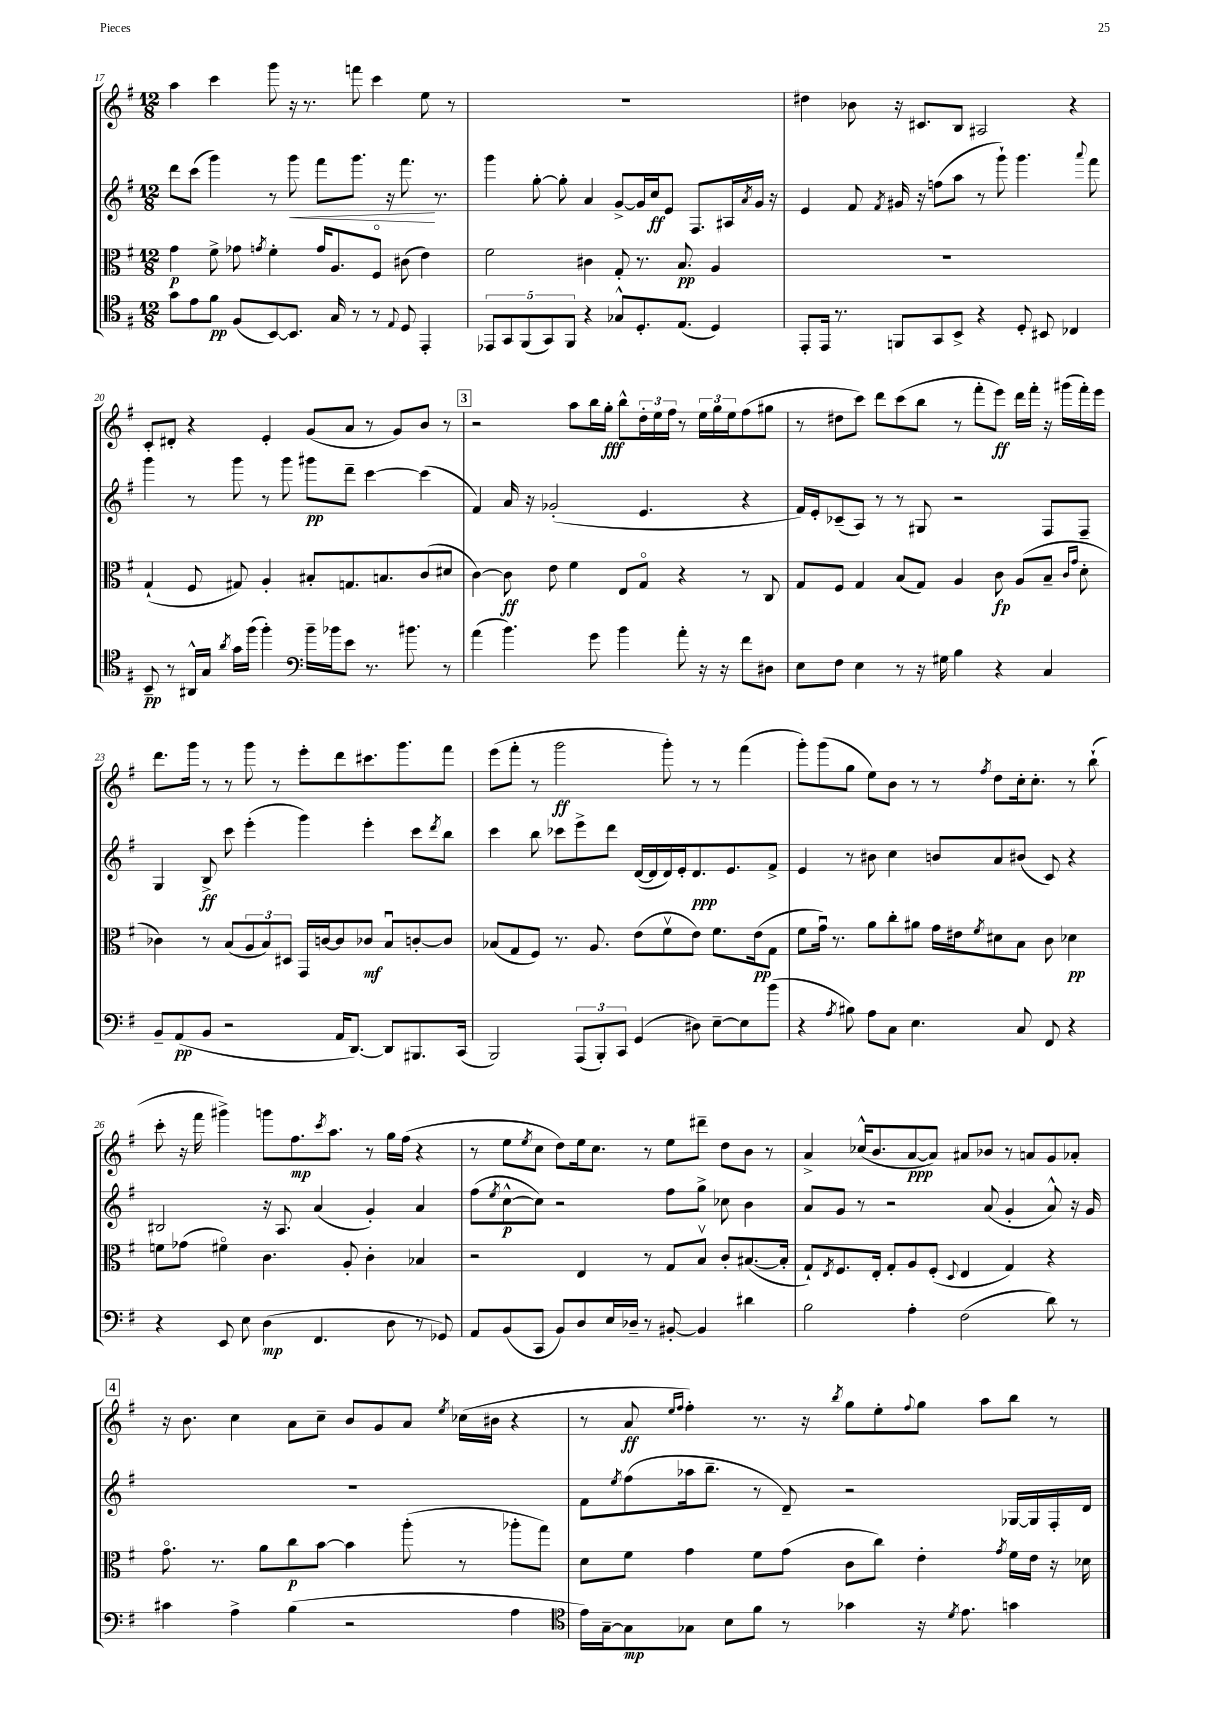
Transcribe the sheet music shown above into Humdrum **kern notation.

**kern	**dynam	**kern	**dynam	**kern	**dynam	**kern	**dynam
*part4	*part4	*part3	*part3	*part2	*part2	*part1	*part1
*staff4	*staff4	*staff3	*staff3	*staff2	*staff2	*staff1	*staff1
*clefC4	*	*clefC3	*	*clefG2	*	*clefG2	*
*k[f#]	*	*k[f#]	*	*k[f#]	*	*k[f#]	*
*M12/8	*	*M12/8	*	*M12/8	*	*M12/8	*
=17	=17	=17	=17	=17	=17	=17	=17
8g\L	.	4g\	p	8ddd\L	.	4aa\	.
8e\	.	.	.	(8ccc\J	.	.	.
8f#\J	pp	8f#^\	.	4ggg\)	.	4ccc\	.
(8F#/L	.	8g-X\	.	.	.	.	.
.	.	8qgn/	.	.	.	.	.
[8BB/)	.	4f#'\	.	8r	.	8ggg\	.
!	!	!	!	!	!LO:HP:b	!	!
8.BB/J]	.	.	.	8ggg\	<	16r	.
.	.	.	.	.	.	8.r	.
.	.	16g/KL	.	8fff#\L	.	.	.
16G/	.	8.A/	.	.	.	.	.
8r	.	.	.	8.ggg\J	.	8fffn\	.
8r	.	8F#/J	.	.	.	4ccc\	.
.	.	.	.	16r	.	.	.
8qqE/	.	.	.	.	.	.	.
8D/	.	(8c#X\	.	8.fff#\	.	.	.
4EE'/	.	4e\)	.	.	.	8ee\	.
.	.	.	.	8.r	[	.	.
.	.	.	.	.	.	8r	.
=18	=18	=18	=18	=18	=18	=18	=18
10EE-X/L	.	2f#\	.	4ggg\	.	1.r	.
10GG/	.	.	.	.	.	.	.
(10FF#/	.	.	.	.	.	.	.
.	.	.	.	[8gg'\	.	.	.
10GG/)	.	.	.	.	.	.	.
.	.	.	.	8gg'\]	.	.	.
10FF#/J	.	.	.	.	.	.	.
4r	.	4c#X\	.	4a/	.	.	.
8G-X^^/L	.	8G'/	.	[8g^/L	.	.	.
8.D'/	.	8.r	.	16g/L]	.	.	.
.	.	.	.	16cc/J	ff	.	.
.	.	.	.	8e/J	.	.	.
(8.E/J	.	8.B/	pp	.	.	.	.
.	.	.	.	8.F#/L	.	.	.
4D/)	.	4A/	.	.	.	.	.
.	.	.	.	16A#X/L	.	.	.
.	.	.	.	8qa/	.	.	.
.	.	.	.	16g/JJ	.	.	.
.	.	.	.	16r	.	.	.
=19	=19	=19	=19	=19	=19	=19	=19
8EE'/L	.	1.r	.	4e/	.	4dd#X\	.
16EE/Jk	.	.	.	.	.	.	.
8.r	.	.	.	.	.	.	.
.	.	.	.	8f#/	.	8b-X\	.
.	.	.	.	8qf#/	.	.	.
8FFn/L	.	.	.	16g#X/	.	16r	.
.	.	.	.	16r	.	8.c#X/L	.
8GG/	.	.	.	(8ffn\L	.	.	.
8BB^/J	.	.	.	8aa\J	.	8B/J	.
4r	.	.	.	8r	.	2A#X/	.
.	.	.	.	8ggg`\)	.	.	.
8D'/	.	.	.	4.ggg\	.	.	.
8BB#X/	.	.	.	.	.	.	.
4C-X/	.	.	.	.	.	4r	.
.	.	.	.	8qqaaa/	.	.	.
.	.	.	.	8fff#\	.	.	.
!!LO:LB:g=z
=20	=20	=20	=20	=20	=20	=20	=20
8BB~/	pp	(4G`/	.	4ggg\	.	8c'/L	.
8r	.	.	.	.	.	8d#X'/J	.
16AA#X^^/LL	.	8F#/	.	8r	.	4r	.
16G/JJ	.	.	.	.	.	.	.
8qa/	.	.	.	.	.	.	.
16g\LL	.	8G#X/)	.	8ggg\	.	.	.
(16ff#\JJ	.	.	.	.	.	.	.
4ff#'\)	.	4A'/	.	8r	.	4e'/	.
.	.	.	.	8ggg\	.	.	.
*clefF4	*	*	*	*	*	*	*
16b~\LL	.	8B#X'/L	.	8ggg#X\L	pp	(8g/L	.
16b-X\J	.	.	.	.	.	.	.
8e\J	.	8.Gn/	.	8ddd~\J	.	8a/J	.
8.r	.	.	.	[4ccc\	.	8r	.
.	.	8.Bn/	.	.	.	.	.
.	.	.	.	.	.	8g/L)	.
8.b#X\	.	.	.	.	.	.	.
.	.	(8c/	.	(4ccc\]	.	8b/J	.
8r	.	8d#X/J	.	.	.	8r	.
!!LO:REH:place=s1:t=3
=21	=21	=21	=21	=21	=21	=21	=21
(4a\	.	[4c\)	.	4f#/)	.	2r	.
4.b\)	.	8c\]	ff	16a/	.	.	.
.	.	.	.	16r	.	.	.
.	.	8e\	.	(2g-X'/	.	.	.
.	.	4f#\	.	.	.	8aa\L	.
8g\	.	.	.	.	.	16bb\L	.
.	.	.	.	.	.	16gg'\JJ	fff
4b\	.	8E/L	.	.	.	8bb^^\L	.
.	.	8G/J	.	4.e/	.	24dd'\L	.
.	.	.	.	.	.	24ee\	.
.	.	.	.	.	.	24ff#\JJ	.
8a'\	.	4r	.	.	.	8r	.
16r	.	.	.	.	.	24ee\LL	.
.	.	.	.	.	.	24gg\	.
16r	.	.	.	.	.	.	.
.	.	.	.	.	.	24ee\J	.
8f#\L	.	8r	.	4r	.	(8ff#\	.
8D#X\J	.	8C/	.	.	.	8gg#X\J	.
=22	=22	=22	=22	=22	=22	=22	=22
8E\L	.	8G/L	.	16f#/LL)	.	8r	.
.	.	.	.	16e'/J	.	.	.
8F#\J	.	8F#/J	.	(8c-X~/	.	8dd#X\L	.
4E\	.	4G/	.	8A/J)	.	8ccc\J)	.
.	.	.	.	8r	.	8ddd\L	.
8r	.	(8B/L	.	8r	.	(8ccc\	.
16r	.	8G/J)	.	8G#X/	.	8bb\J	.
16G#X\	.	.	.	.	.	.	.
4B\	.	4A/	.	2r	.	8r	.
.	.	.	.	.	.	8fff#'\L	.
4r	.	8c\	fp	.	.	8eee\J)	ff
.	.	(8A/L	.	.	.	16ddd\LL	.
.	.	.	.	.	.	16fff#'\JJ	.
4C/	.	8B~/J	.	8F#/L	.	16r	.
.	.	.	.	.	.	(16ggg#X\LL	.
.	.	16qqc/LL	.	.	.	.	.
.	.	16qqg/JJ	.	.	.	.	.
.	.	8d'\	.	8F#~/J	.	16fff#'\)	.
.	.	.	.	.	.	16eee\JJ	.
!!LO:LB:g=z
=23	=23	=23	=23	=23	=23	=23	=23
8BB~/L	.	4c-X\)	.	4G/	.	8.ddd\L	.
(8AA/	pp	.	.	.	.	.	.
.	.	.	.	.	.	16ggg\Jk	.
8BB/J	.	8r	.	8B^/	ff	8r	.
2r	.	(8B/L	.	8ccc\	.	8r	.
.	.	12A/	.	(4eee'\	.	8ggg\	.
.	.	12B/)	.	.	.	.	.
.	.	.	.	.	.	8r	.
.	.	12D#X/J	.	.	.	.	.
.	.	16GG/LL	.	4ggg\)	.	8eee'\L	.
.	.	[16cn/J	.	.	.	.	.
16AA/KL	.	8c/]	.	.	.	8ddd\	.
[8.DD/J)	.	.	.	.	.	.	.
.	.	8c-X/J	mf	4eee'\	.	8.ccc#X\	.
8DD/L]	.	8Bu/L	.	.	.	.	.
.	.	.	.	.	.	8.ggg\	.
8.BBB#X/	.	[8cn'/	.	8ccc\L	.	.	.
.	.	.	.	8qddd/	.	.	.
.	.	8c/J]	.	8bb\J	.	8fff#\J	.
(16CC/Jk	.	.	.	.	.	.	.
=24	=24	=24	=24	=24	=24	=24	=24
2BBB/)	.	(8B-X/L	.	4ccc\	.	(8eee\L	.
.	.	8G/	.	.	.	8fff#'\J	.
.	.	8F#/J)	.	8bb\	.	8r	.
.	.	8.r	.	8ccc-X\L	.	2ggg\	ff
(12AAA/L	.	.	.	8eee^\	.	.	.
.	.	8.A/	.	.	.	.	.
12BBB'/)	.	.	.	.	.	.	.
.	.	.	.	8ddd\J	.	.	.
12CC/J	.	.	.	.	.	.	.
(4GG/	.	(8e\L	.	([16d/LL	.	.	.
.	.	.	.	16d/]	.	.	.
.	.	8f#v\	.	16d/)	.	8ggg'\)	.
.	.	.	.	16e'/J	.	.	.
8D#X\)	.	8e\J)	.	8.d/	ppp	8r	.
[8E~\L	.	8.f#\L	.	.	.	8r	.
.	.	.	.	8.e/	.	.	.
8E\]	.	.	.	.	.	(4fff#\	.
.	.	(16e\k	pp	.	.	.	.
(8b\J	.	8G\J	.	8f#^/J	.	.	.
=25	=25	=25	=25	=25	=25	=25	=25
4r	.	8f#\L	.	4e/	.	8ggg'\L)	.
.	.	16gu\Jk)	.	.	.	(8ggg\	.
.	.	8.r	.	.	.	.	.
8qA/	.	.	.	.	.	.	.
8B#X\)	.	.	.	8r	.	8gg\J	.
8A\L	.	8a\L	.	8b#X\	.	8ee\L)	.
8C\J	.	8cc'\	.	4cc\	.	8b\J	.
4.E\	.	8a#X\J	.	.	.	8r	.
.	.	16g\LL	.	8bn/L	.	8r	.
.	.	16e#X\J	.	.	.	.	.
.	.	8qf#/	.	.	.	8qff#/	.
.	.	8d#X\	.	8a/	.	8dd\L	.
8C/	.	8B\J	.	(8b#X/J	.	16cc'\k	.
.	.	.	.	.	.	8.cc'\J	.
8FF#/	.	8c\	.	8c/)	.	.	.
4r	.	4d-X\	pp	4r	.	8r	.
.	.	.	.	.	.	(8bb`\	.
!!LO:LB:g=z
=26	=26	=26	=26	=26	=26	=26	=26
4r	.	8fn\L	.	2B#X/	.	8ccc'\	.
.	.	(8g-X\J	.	.	.	16r	.
.	.	.	.	.	.	16fff#\	.
8EE/	.	4f#X\)	.	.	.	4ggg#X^\)	.
8E\	.	.	.	.	.	.	.
(4D\	mp	4.c\	.	16r	.	8gggn\L	.
.	.	.	.	8.A/	.	.	.
.	.	.	.	.	.	8.ff#\	mp
4.FF#/	.	.	.	(4a/	.	.	.
.	.	.	.	.	.	8qccc/	.
.	.	.	.	.	.	8.aa\J	.
.	.	8A'/	.	.	.	.	.
.	.	4c'\	.	4g'/)	.	8r	.
8D\	.	.	.	.	.	16gg\LL	.
.	.	.	.	.	.	(16ff#\JJ	.
8r	.	4B-X/	.	4a/	.	4r	.
8GG-X/)	.	.	.	.	.	.	.
=27	=27	=27	=27	=27	=27	=27	=27
8AA/L	.	2r	.	(8ff#\L	.	8r	.
.	.	.	.	8qee/	.	.	.
(8BB/	.	.	.	[8cc^^\	p	8ee\L	.
.	.	.	.	.	.	8qee/	.
8CC/J	.	.	.	8cc\J])	.	8cc\J	.
8BB/L)	.	.	.	2r	.	8dd\L)	.
8D/	.	4E/	.	.	.	16ee\k	.
.	.	.	.	.	.	8.cc\J	.
16E/L	.	.	.	.	.	.	.
16D-X~/JJ	.	.	.	.	.	.	.
8r	.	8r	.	.	.	8r	.
[8BB#X'/	.	8G/L	.	8ff#\L	.	8ee\L	.
4BB#/]	.	8Bv/J	.	8gg^\J	.	8ddd#X~\J	.
.	.	8c'/L	.	8cc-X\	.	8dd\L	.
4d#X\	.	([8.B#X/	.	4b\	.	8b\J	.
.	.	.	.	.	.	8r	.
.	.	16B#'/Jk]	.	.	.	.	.
=28	=28	=28	=28	=28	=28	=28	=28
2B\	.	8G`/L)	.	8a/L	.	4a^/	.
.	.	8qE/	.	.	.	.	.
.	.	8.F#/	.	8g/J	.	.	.
.	.	.	.	8r	.	(16cc-X^^/KL	.
.	.	16E'/Jk	.	.	.	8.b/	.
.	.	8G'/L	.	2r	.	.	.
4A'\	.	8A/	.	.	.	[8a/	ppp
.	.	(8F#'/J	.	.	.	8a/J])	.
.	.	8qqD/	.	.	.	.	.
(2F#\	.	4E/	.	.	.	8a#X/L	.
.	.	.	.	(8a/	.	8b-X/J	.
.	.	4G/)	.	4g'/	.	8r	.
.	.	.	.	.	.	8an/L	.
8d\)	.	4r	.	8a^^/)	.	8g/	.
8r	.	.	.	16r	.	8a-X'/J	.
.	.	.	.	16g/	.	.	.
!!LO:LB:g=z
!!LO:REH:place=s1:t=4
=29	=29	=29	=29	=29	=29	=29	=29
4c#X\	.	8.g\	.	1.r	.	16r	.
.	.	.	.	.	.	8.b\	.
.	.	8.r	.	.	.	.	.
4A^\	.	.	.	.	.	4cc\	.
.	.	8a\L	.	.	.	.	.
(4B\	.	8cc\	p	.	.	8a\L	.
.	.	[8b\J	.	.	.	8cc~\J	.
2r	.	4b\]	.	.	.	8b/L	.
.	.	.	.	.	.	8g/	.
.	.	(8aa'\	.	.	.	8a/J	.
.	.	.	.	.	.	8qee/	.
.	.	8r	.	.	.	(16cc-X\LL	.
.	.	.	.	.	.	16b#X\JJ	.
4A\	.	8aa-X'\L	.	.	.	4r	.
.	.	8gg\J)	.	.	.	.	.
=30	=30	=30	=30	=30	=30	=30	=30
*clefC4	*	*	*	*	*	*	*
16e\LL)	.	8d\L	.	8f#\L	.	8r	.
[16G~\J	.	.	.	.	.	.	.
.	.	.	.	8qee/	.	.	.
8G\]	mp	8f#\J	.	(8ff#\	.	8a/	ff
.	.	.	.	.	.	16qqee/LL	.
.	.	.	.	.	.	16qqff#/JJ	.
8G-X\J	.	4g\	.	16aa-X\k	.	4ff#'\)	.
.	.	.	.	8.bb~\J	.	.	.
8B\L	.	.	.	.	.	.	.
8f#\J	.	8f#\L	.	8r	.	8.r	.
8r	.	(8g\J	.	8d~/)	.	.	.
.	.	.	.	.	.	16r	.
.	.	.	.	.	.	8qbb/	.
4g-X\	.	8c\L	.	2r	.	8gg\L	.
.	.	8cc\J)	.	.	.	8ee'\	.
.	.	.	.	.	.	8qqff#/	.
16r	.	4e'\	.	.	.	8gg\J	.
8qd/	.	.	.	.	.	.	.
8.e\	.	.	.	.	.	.	.
.	.	.	.	.	.	8aa\L	.
.	.	8qg/	.	.	.	.	.
4gn\	.	16f#\LL	.	[16G-X/LL	.	8bb\J	.
.	.	16e\JJ	.	16G-/]	.	.	.
.	.	16r	.	16F#'/	.	8r	.
.	.	16d-X\	.	16d/JJ	.	.	.
==	==	==	==	==	==	==	==
*-	*-	*-	*-	*-	*-	*-	*-
